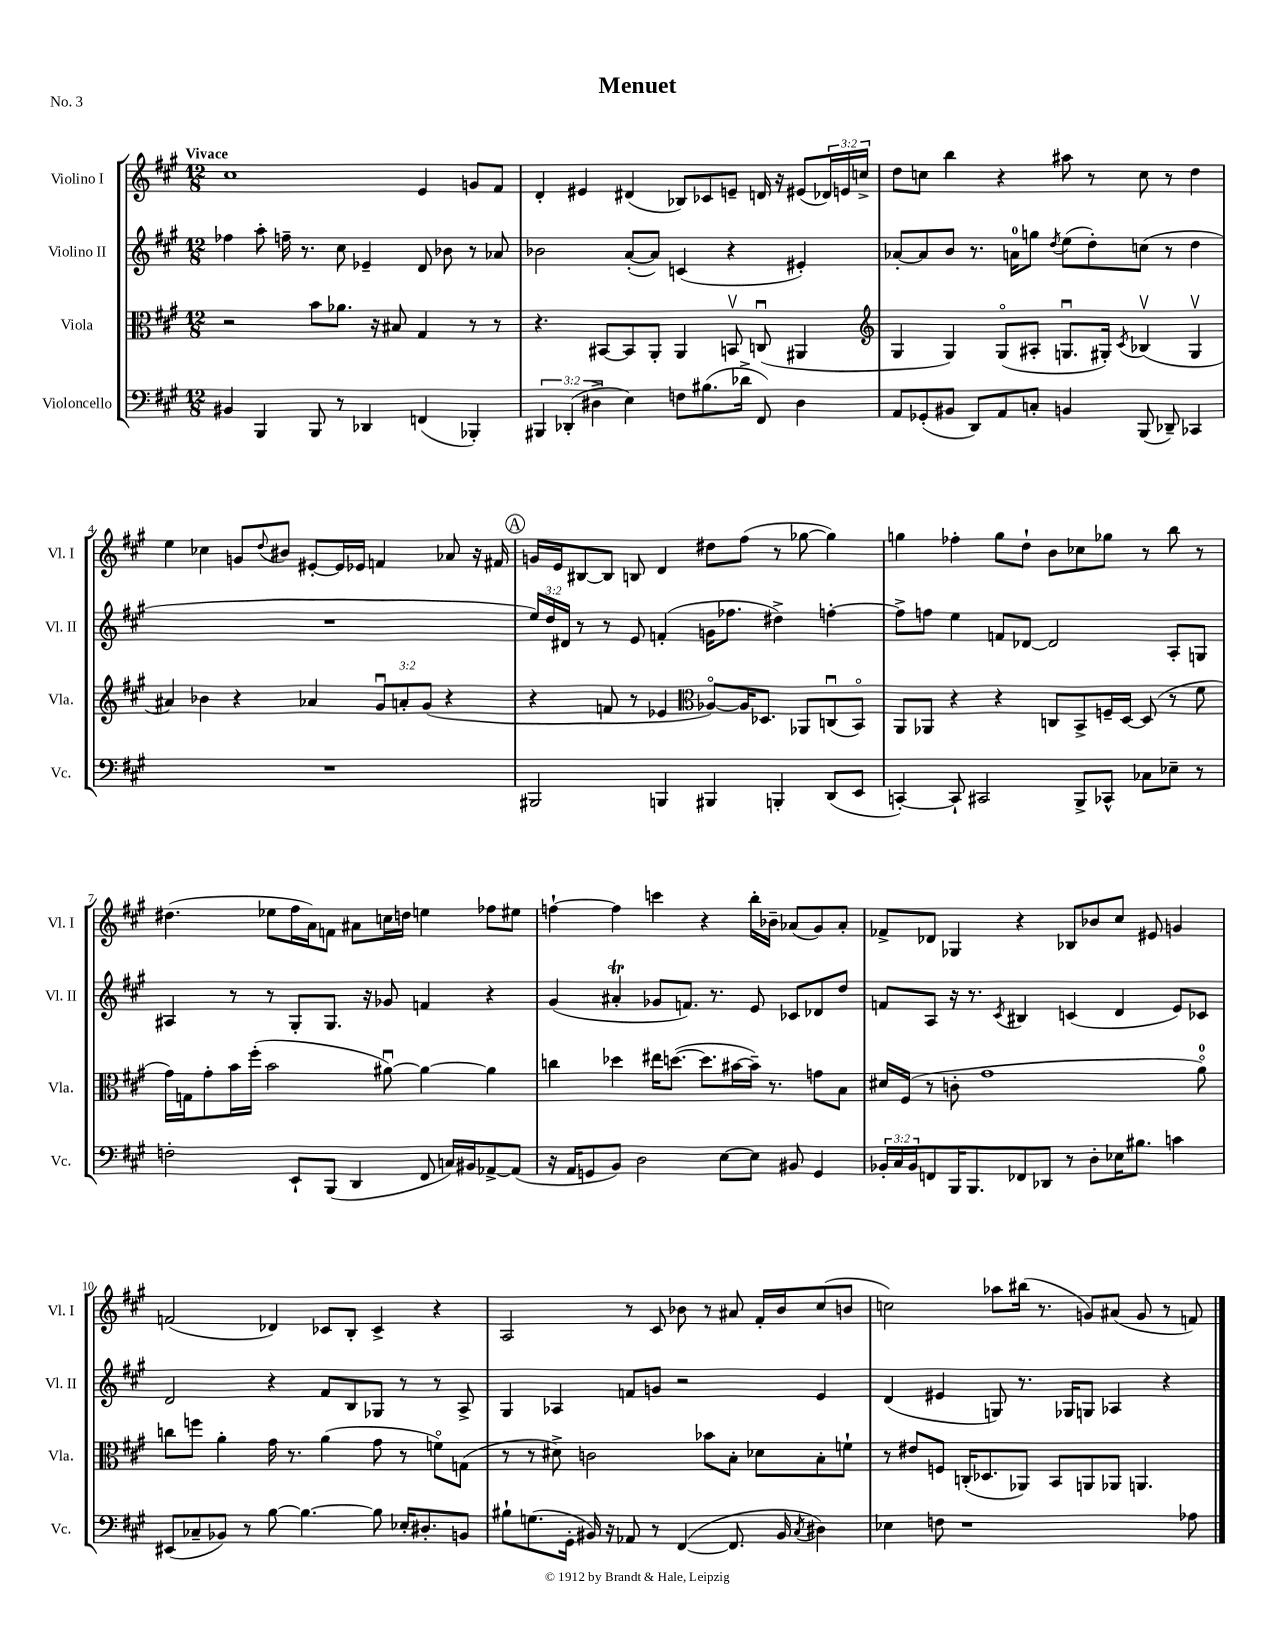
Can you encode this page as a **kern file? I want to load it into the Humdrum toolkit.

**kern	**kern	**kern	**kern
*part4	*part3	*part2	*part1
*staff4	*staff3	*staff2	*staff1
*I"Violoncello	*I"Viola	*I"Violino II	*I"Violino I
*I'Vc.	*I'Vla.	*I'Vl. II	*I'Vl. I
*clefF4	*clefC3	*clefG2	*clefG2
*k[f#c#g#]	*k[f#c#g#]	*k[f#c#g#]	*k[f#c#g#]
*M12/8	*M12/8	*M12/8	*M12/8
=1	=1	=1	=1
!	!	!	!LO:TX:a:B:t=Vivace
4BB#X/	2r	4ff-X\	1cc#
4BBB/	.	8aa'\	.
.	.	16ffn~\	.
.	.	8.r	.
8BBB/	8b\L	.	.
8r	8.a-X\J	8cc#\	.
4DD-X/	.	4e-X~/	.
.	16r	.	.
.	8B#X/	.	.
(4FFn/	4G#/	8d/	4e/
.	.	8b-X\	.
4BBB-X'/)	8r	8r	8gn/L
.	8r	8a-X/	8f#/J
=2	=2	=2	=2
6BBB#X/	4.r	2b-X\	4d'/
(6DD-X'/	.	.	.
.	.	.	4e#X/
6D#X^\	.	.	.
.	[8BB#X/L	.	.
4E\)	8BB#/]	([8a'/L	(4d#X/
.	8AA'/J	8a/J])	.
8Fn\L	4AA/	(4cn/	8B-X/L)
(8.B#X\	.	.	8c-X/
.	8BBnv/	4r	8en~/J
16d-X^\Jk	.	.	.
8FF#/)	(8Cnu/	.	16dn/
.	.	.	16r
4D#\	4AA#X/	4e#X'/)	(8e#X/L
.	.	.	24d-X/L)
.	.	.	24en/
.	.	.	24ccn^/JJ
=3	=3	=3	=3
*	*clefG2	*	*
8AA/L	4G#/	[8a-X'/L	8dd\L
(8GG-X'/	.	8a-/]	8ccn\J
8BB#X/J	4G#/)	8b/J	4bb\
8DD/L)	.	8.r	.
8AA/	(8G#/L	.	4r
.	.	16an\KL	.
8Cn'/J	8A#X'/J	8ggn\J	.
.	.	8qdd/	.
4BBn/	8.Gnu/L	(8ee\L	8aa#X\
.	.	8dd'\)	8r
.	16G#X'/Jk)	.	.
.	8qc#/	.	.
(8BBB/	(4B-Xv/	(8ccn\J	8cc\
8DD-X~/)	.	8r	8r
4CC-X/	4G#v/	4dd\	4dd\
!!LO:LB:g=z
=4	=4	=4	=4
1.r	4a#X/)	1.r	4ee\
.	4b-X\	.	4cc-X\
.	4r	.	8gn/L
.	.	.	8qqdd/
.	.	.	8b#X/J
.	4a-X/	.	[8e#X'/L
.	.	.	16e#/L]
.	.	.	16e-X/JJ
.	12g#u/L	.	4fn/
.	12an'/	.	.
.	(12g#/J	.	.
.	4r	.	8a-X/
.	.	.	16r
.	.	.	16f#X/
!!LO:REH:place=s1:t=A
=5	=5	=5	=5
2BBB#X/	4r	24ee/LL)	16gn/LL
.	.	24dd/	.
.	.	.	16e/J
.	.	24d#X/JJ	.
.	.	8r	[8B#X/
.	8fn/	8r	8B#/J]
.	8r	8e/	8Bn/
4BBBn/	4e-X/	(4fn'/	4d/
*	*clefC3	*	*
4BBB#X/	[8A-X/L)	16gn\KL	8dd#X\L
.	.	8.ff-X\J	.
.	16A-/K]	.	(8ff#\J
.	8.D-X/J	.	.
4BBBn'/	.	4dd#X^\)	8r
.	8AA-X/L	.	[8gg-X\
(8DD/L	(8Cnu/	[4ffn'\	4gg-\])
8EE/J	8BB/J)	.	.
=6	=6	=6	=6
[4CCn'/)	8AA/L	8ff^\L]	4ggn\
.	8AA-X/J	8ffn\J	.
8CC`/]	4r	4ee\	4ff-X'\
2CC#X/	.	.	.
.	4r	8fn/L	8gg\L
.	.	[8d-X/J	8dd`\J
.	8Cn/L	2d-/]	8b\L
8BBB^/L	8BB^/	.	8cc-X\
8CC-X^^/J	16Fn~/L	.	8gg-X\J
.	[16D/JJ	.	.
8C-X\L	(8D/]	.	8r
8E-X~\J	8r	8A'/L	8bb\
8r	8f#\	8Gn/J	8r
!!LO:LB:g=z
=7	=7	=7	=7
2Fn'\	16g#\LL)	4A#X/	(4.dd#X\
.	16Gn\J	.	.
.	8g#'\	.	.
.	16b\L	8r	.
.	(16ff#'\JJ	.	.
.	2b\	8r	8ee-X\L
8EE`/L	.	8G#'/L	16ff#\L
.	.	.	16a\J)
(8BBB/J	.	8.G#/J	8fn\J
4DD/	.	.	8a#X\L
.	.	16r	.
.	[8a#Xu\)	8g-X/	16ccn\L
.	.	.	16ddn\JJ
8FF#/	4a#\_	4fn/	4een\
16Cn/LL)	.	.	.
16BB#X/J	.	.	.
[8AA-X^/	4a#\]	4r	8ff-X\L
(8AA-/J]	.	.	8ee#X\J
=8	=8	=8	=8
16r	4ccn\	(4g#/	[4ffn`\
16AA/KL	.	.	.
8GGn/	.	.	.
8BB/J)	4dd-X\	4a#Xt'/	4ff\]
2D\	.	.	.
.	16ee#X\KL	8g-X/L	4cccn\
.	([8.ddn\J	.	.
.	.	8.fn/J)	.
.	8.dd\L]	.	4r
.	.	8.r	.
[8E\L	.	.	.
.	[16b#X\L	.	.
8E\J]	16b#~\JJ])	8e/	16bb'\LL
.	8.r	.	16b-X~\JJ
8BB#X/	.	8c-X/L	(8a-X/L
4GG/	8gn\L	8d-X/	8g#/)
.	8B\J	8dd/J	8a-'/J
=9	=9	=9	=9
24BB-X'/LL	16d#X/LL	8fn/L	8f-X^/L
24C#/	.	.	.
.	(16F#/JJ	.	.
24BB-/J	.	.	.
8FFn/	8r	8A/J	8d-X/J
16BBB/K	8cn'\	16r	4G-X/
8.BBB/	.	8.r	.
.	1g#	.	.
.	.	8qc#/	.
8FF-X/	.	4B#X/	4r
8DD-X/J	.	.	.
8r	.	(4cn/	8B-X/L
8D'\L	.	.	8b-X/
16E-X\K	.	4d/	8cc#/J
8.B#X\J	.	.	.
.	.	.	8e#X/
4cn\	.	8e/L)	4gn/
.	8a\)	8c-X/J	.
!!LO:LB:g=z
=10	=10	=10	=10
(8EE#X/L	8ccn\L	2d/	(2fn/
8C-X~/	8ffn\J	.	.
8BB-X/J)	4a'\	.	.
8r	.	.	.
[8B\	16g#\	4r	4d-X/)
.	8.r	.	.
4.B\_	.	.	.
.	(4a\	8f#/L	8c-X/L
.	.	8B/	8B'/J
8B\]	8g#\	8G-X/J	4c-^/
16E-X'/KL	8r	8r	.
8.D#X'/	.	.	.
.	8fn\L)	8r	4r
8BBn/J	(8Gn\J	8A^/	.
=11	=11	=11	=11
8B#X`\L	8r	4G#/	2A/
(8.Gn\	8r	.	.
.	8d#X^\)	4A-X/	.
16GG#'\Jk	.	.	.
16BB#X/)	2cn\	.	.
16r	.	.	.
8AA-X/	.	8fn/L	8r
8r	.	8gn/J	8c#/
([4FF#/	.	2r	8b-X\
.	8b-X\L	.	8r
8.FF#/]	8B'\J	.	8a#X/
.	8d-X\L	.	16f#'/LL
16BB#/	.	.	16b-/J
8qC#/	.	.	.
4D#X\)	8B'\	4e/	(8cc#/
.	8fn`\J	.	8bn/J
=12	=12	=12	=12
4E-X\	8r	(4d/	2ccn\)
.	8e#X/L	.	.
8Fn\	8Fn/J	4e#X/	.
1r	(16Cn'/KL	.	.
.	8.D-X/	.	.
.	.	8Gn/)	8aa-X\L
.	8AA-X/J)	8.r	(16bb#X\Jk
.	.	.	8.r
.	8BB/L	.	.
.	.	16G-X/KL	.
.	8AAn/	8Gn/J	8gn/L)
.	8AA-X/J	4A-X/	(8a#X/J
.	4.AAn/	.	8g/
.	.	4r	8r
8A-X\	.	.	8fn/)
==	==	==	==
*-	*-	*-	*-
